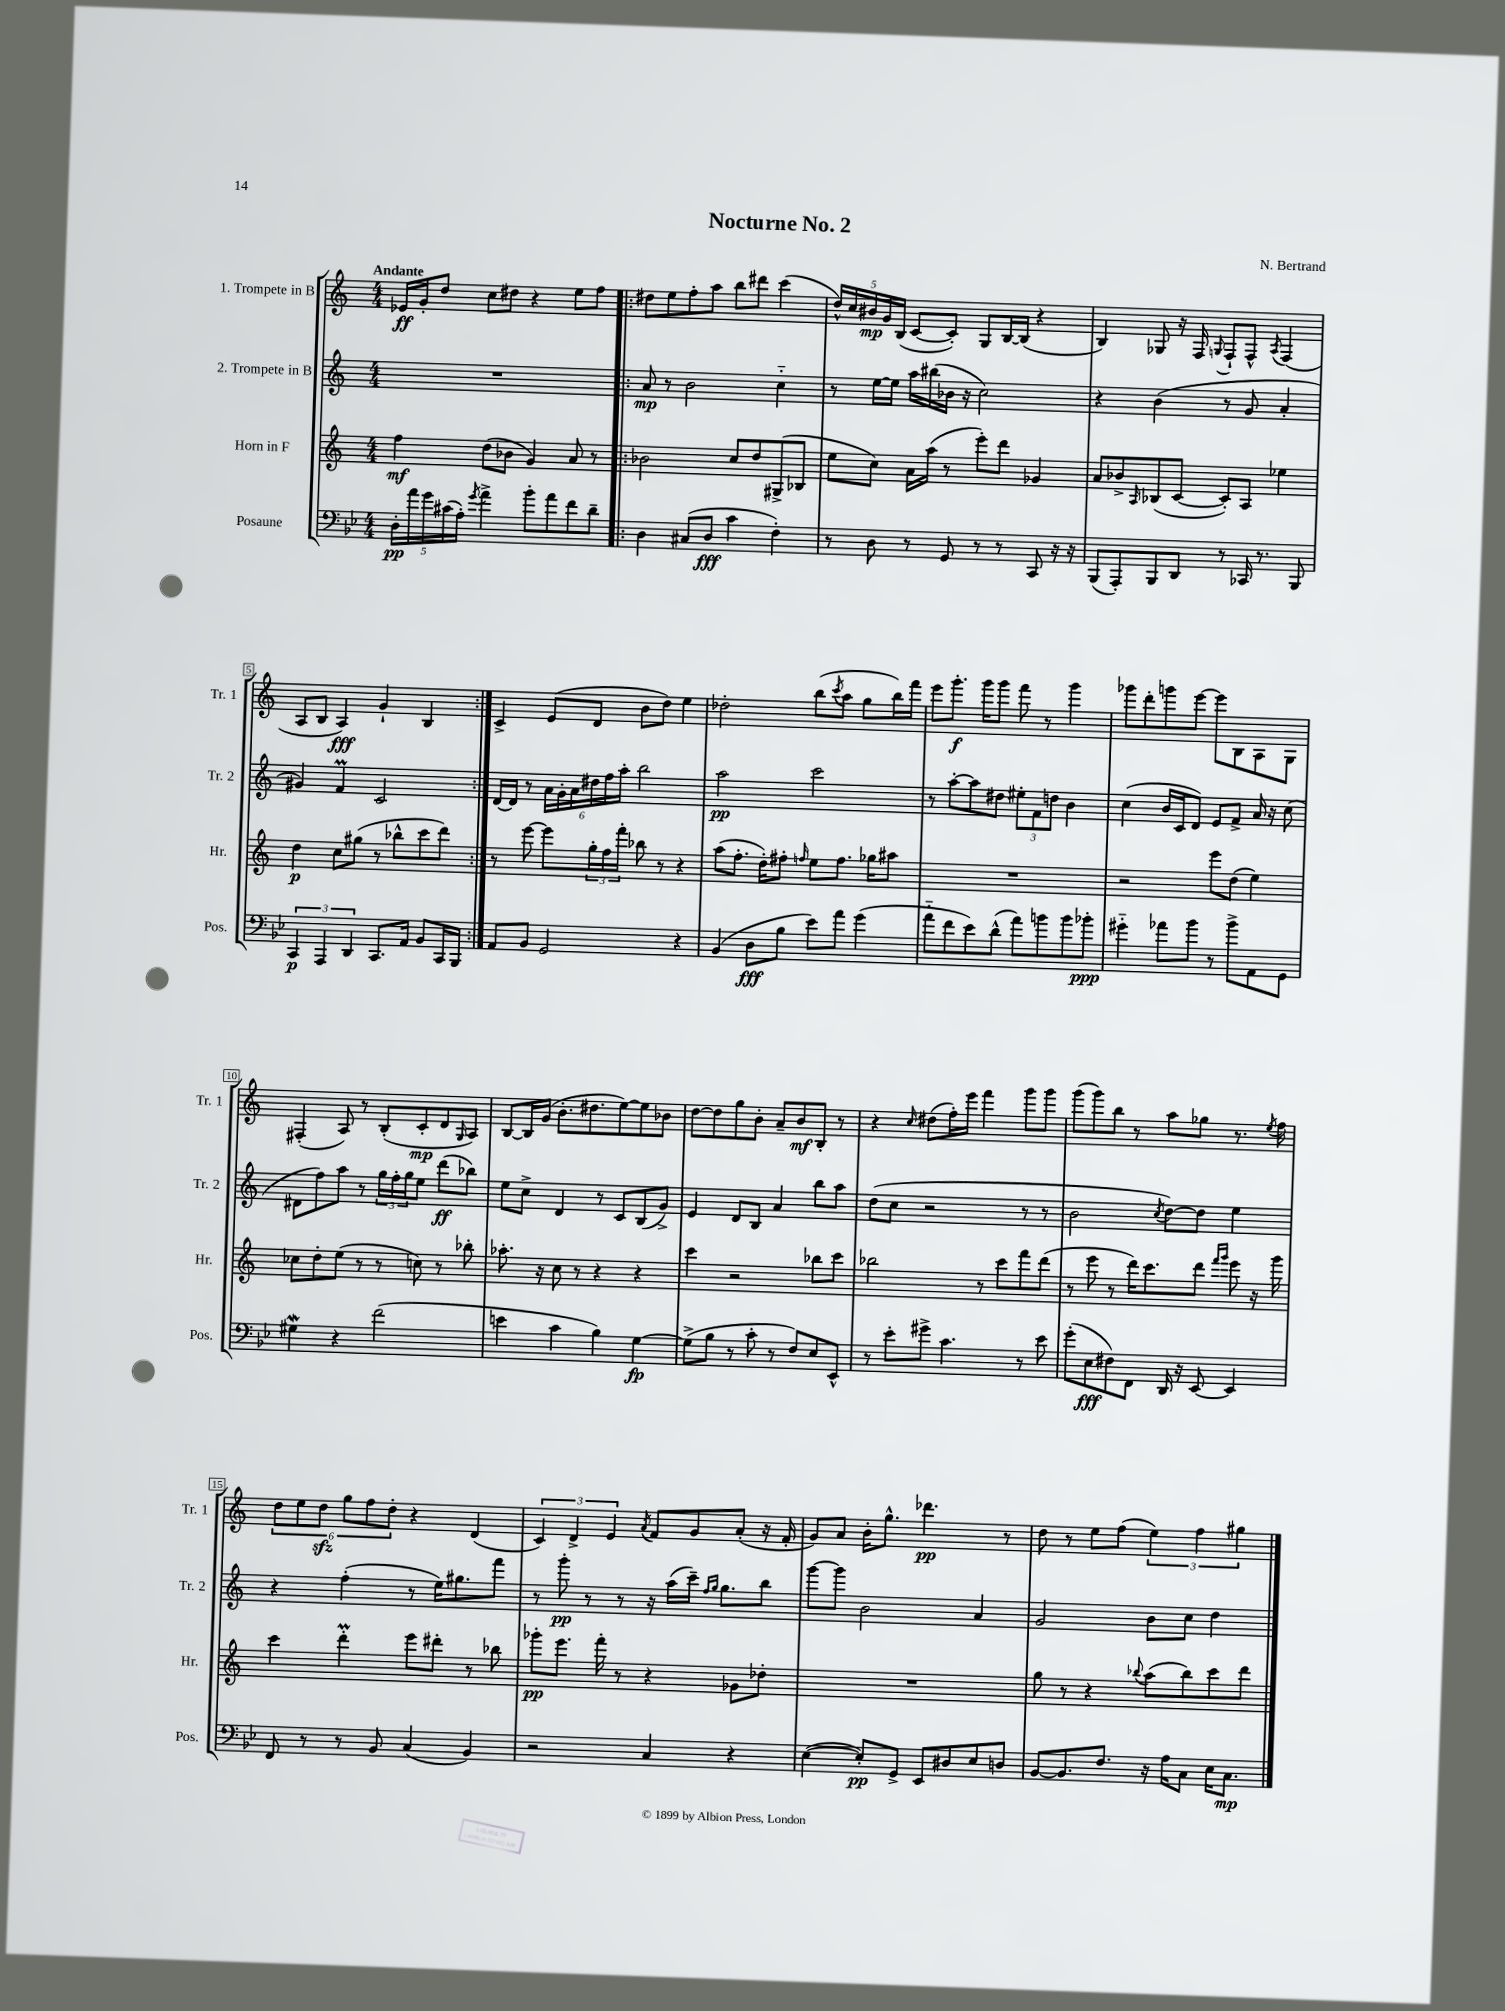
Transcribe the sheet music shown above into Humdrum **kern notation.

**kern	**kern	**kern	**kern
*staff4	*staff3	*staff2	*staff1
*clefF4	*clefG2	*clefG2	*clefG2
*k[b-e-]	*k[]	*k[]	*k[]
*M4/4	*M4/4	*M4/4	*M4/4
20D'	4ff	1r	16e-
20a	.	.	.
.	.	.	16g'
20g	.	.	.
.	.	.	8dd
(20c#	.	.	.
20A')	.	.	.
8qg	.	.	.
4a^	(8dd	.	8cc
.	8b-	.	8dd#
8b-'	4g)	.	4r
8a	.	.	.
8f	8a	.	8ee
8d~	8r	.	8ff
=!|:	=!|:	=!|:	=!|:
4D	2b-	8a	8dd#
.	.	8r	8ee
(8C#	.	2b	8ff'
8D	.	.	8aa
4c	8cc	.	8bb
.	8dd	.	8ddd#
4F')	(8G#^	4cc'~	(4ccc
.	8B-	.	.
=	=	=	=
8r	8ee	8r	20dd^^)
.	.	.	20cc
.	.	.	20b#
8D	8cc)	[16ee	.
.	.	.	20g
.	.	16ee]	.
.	.	.	(20B
8r	16a	16aa	[8c
.	(16aa	(16bb#	.
8GG	8r	16b-	8c'])
.	.	16r	.
8r	8eee')	2cc)	8G
8r	8ddd	.	[16B
.	.	.	(16B]
8CC	4g-	.	4r
16r	.	.	.
16r	.	.	.
=	=	=	=
(8BBB-	8a	4r	4B)
8AAA')	8b-^	.	.
.	16qqA	.	.
8BBB-	(8B-	(4b	8G-
8DD	[8c	.	16r
.	.	.	16F
.	.	.	8qqG
8r	8c'])	8r	8F`
16CC-	8A	8g	8F^^
8.r	.	.	.
.	.	.	8qA
.	4ee-	4a'	(4F
8BBB-	.	.	.
=	=	=	=
6CC	4dd	4g#)	8A
.	.	.	8B
6AAA	.	.	.
.	8cc	4f	4A)
6DD	.	.	.
.	(8gg#	.	.
8.CC	8r	2c	4g`
.	8bb-^^	.	.
16AA	.	.	.
8BB-	8ccc	.	4B
16CC	8ddd)	.	.
16BBB-	.	.	.
=:|!	=:|!	=:|!	=:|!
8AA	8r	[16d	4c^
.	.	16d]	.
8BB-	[8eee	8r	.
2GG	8eee]	24a	(8e
.	.	24g'	.
.	.	24a	.
.	24gg'	24dd#	8d
.	24ff	24ff	.
.	24fff'	24aa'	.
.	8bb-	2bb	8b
.	8r	.	8dd)
4r	4r	.	4ee
=	=	=	=
(4BB-	(8aa	2aa	2dd-'
.	8.ff'	.	.
8D	.	.	.
.	16dd')	.	.
8B-	8ff#'	.	.
.	16qqff	.	.
8e-)	8ee	2ccc	(8bb
.	.	.	8qccc
8a	8.ff	.	8aa
(4g	.	.	8gg
.	16gg-	.	.
.	8aa#	.	16bb)
.	.	.	16fff
=	=	=	=
8a'~	1r	8r	8eee
8f	.	[8aa'	8.ggg'
8e-)	.	8aa]	.
.	.	.	16ggg
(8d^^	.	8dd#	8ggg
8a)	.	12ee#'	8fff
.	.	12f	.
8b	.	.	8r
.	.	12dd	.
8b	.	4b	4ggg
8b-'	.	.	.
=	=	=	=
4g#'~	2r	(4cc	8ggg-
.	.	.	8ddd'
8a-	.	16b	8ggg
.	.	16c	.
8b-	.	8d)	[8eee
8r	8eee	8e	8eee]
8b-^	(8dd	8f^	8B
8AA	4ee)	16a	8A
.	.	16r	.
8GG	.	(8cc	8G
=	=	=	=
4G#	8cc-	8d#	(4F#'
.	8dd'	8ff)	.
4r	(8ee	8aa	8A)
.	8r	8r	8r
(2f	8r	24gg	(8B'
.	.	24ff'	.
.	.	24gg	.
.	8cc)	8ee	8c'
.	8r	(8ddd	8d
.	.	.	16qqG
.	8bb-'	8bb-)	8A)
=	=	=	=
4e	8.aa-'	8ee	[8B
.	.	8cc^	16B]
.	16r	.	(16g
4c	8cc	4d	8.b'
.	8r	.	.
.	.	.	8.dd#
4B-)	4r	8r	.
.	.	8c	[8ee)
[4G	4r	(8B	8ee]
.	.	8g^)	8b-
=	=	=	=
(8G^]	4ccc	4e	[8dd
8B-	.	.	8dd]
8r	2r	8d	8gg
8c'	.	8B	8b'
8r	.	4a	8a~
8F)	.	.	8b
8E-	8bb-	8bb	8B'
8EE-^^	8ccc	8aa	8r
=	=	=	=
8r	2bb-	(8dd	4r
8e-'	.	8cc	.
.	.	.	16qqcc
8g#^	.	2r	(8dd#
4.c	.	.	16ff')
.	.	.	16eee
.	8r	.	4fff
.	8ccc	.	.
8r	8fff	8r	8ggg
8e-	(8ddd	8r	8ggg
=	=	=	=
(8g'	8r	2b	(8ggg
8E-	8eee	.	8ggg)
8F#)	8r	.	8bb
8FF	16ddd)	.	8r
.	8.ccc	.	.
.	.	8qcc	.
16DD	.	[8dd)	8aa
16r	.	.	.
[8EE-	8ddd	8dd]	8gg-
.	16qqfff	.	.
.	16qqggg	.	.
4EE-]	8eee	4ee	8.r
.	16r	.	.
.	.	.	8qee
.	16ggg	.	16ff
=	=	=	=
8FF	4ccc	4r	12dd
.	.	.	12ee
8r	.	.	.
.	.	.	12dd
8r	4ddd'	(4ff'	12gg
.	.	.	12ff
8BB-	.	.	.
.	.	.	12dd'
(4C	8eee	8r	4r
.	8ddd#'	16ee)	.
.	.	8.gg#	.
4BB-)	8r	.	(4d
.	8bb-	8fff	.
=	=	=	=
2r	8ggg-'	8r	6c)
.	8.eee	8ggg'	.
.	.	.	6d^
.	.	8r	.
.	16fff'	.	.
.	.	.	6e
.	8r	8r	.
.	.	.	8qa
4C	4r	16r	8f
.	.	(16aa	.
.	.	16ccc~)	8g
.	.	16qqff	.
.	.	16qqgg	.
.	.	8.gg	.
4r	8g-	.	(8a'
.	8dd-'	8bb	16r
.	.	.	16f'
=	=	=	=
([4E-	1r	[8ggg	8g)
.	.	8ggg]	8a
8E-'])	.	2b	16b'
.	.	.	8.gg^^
8GG^	.	.	.
8EE-	.	.	4.ddd-
8D#	.	.	.
8E-	.	4a	.
8D	.	.	8r
=	=	=	=
[8BB-	8gg	2g	8dd
8.BB-]	8r	.	8r
.	4r	.	8ee
8.F	.	.	.
.	.	.	(8ff
.	8qqbb-	.	.
16r	(8aa	8b	6ee)
16A	.	.	.
8C	8bb-)	8cc	.
.	.	.	6ff
16E-	8ccc	4dd	.
8.C	.	.	.
.	.	.	6gg#
.	8ddd	.	.
==	==	==	==
*-	*-	*-	*-
